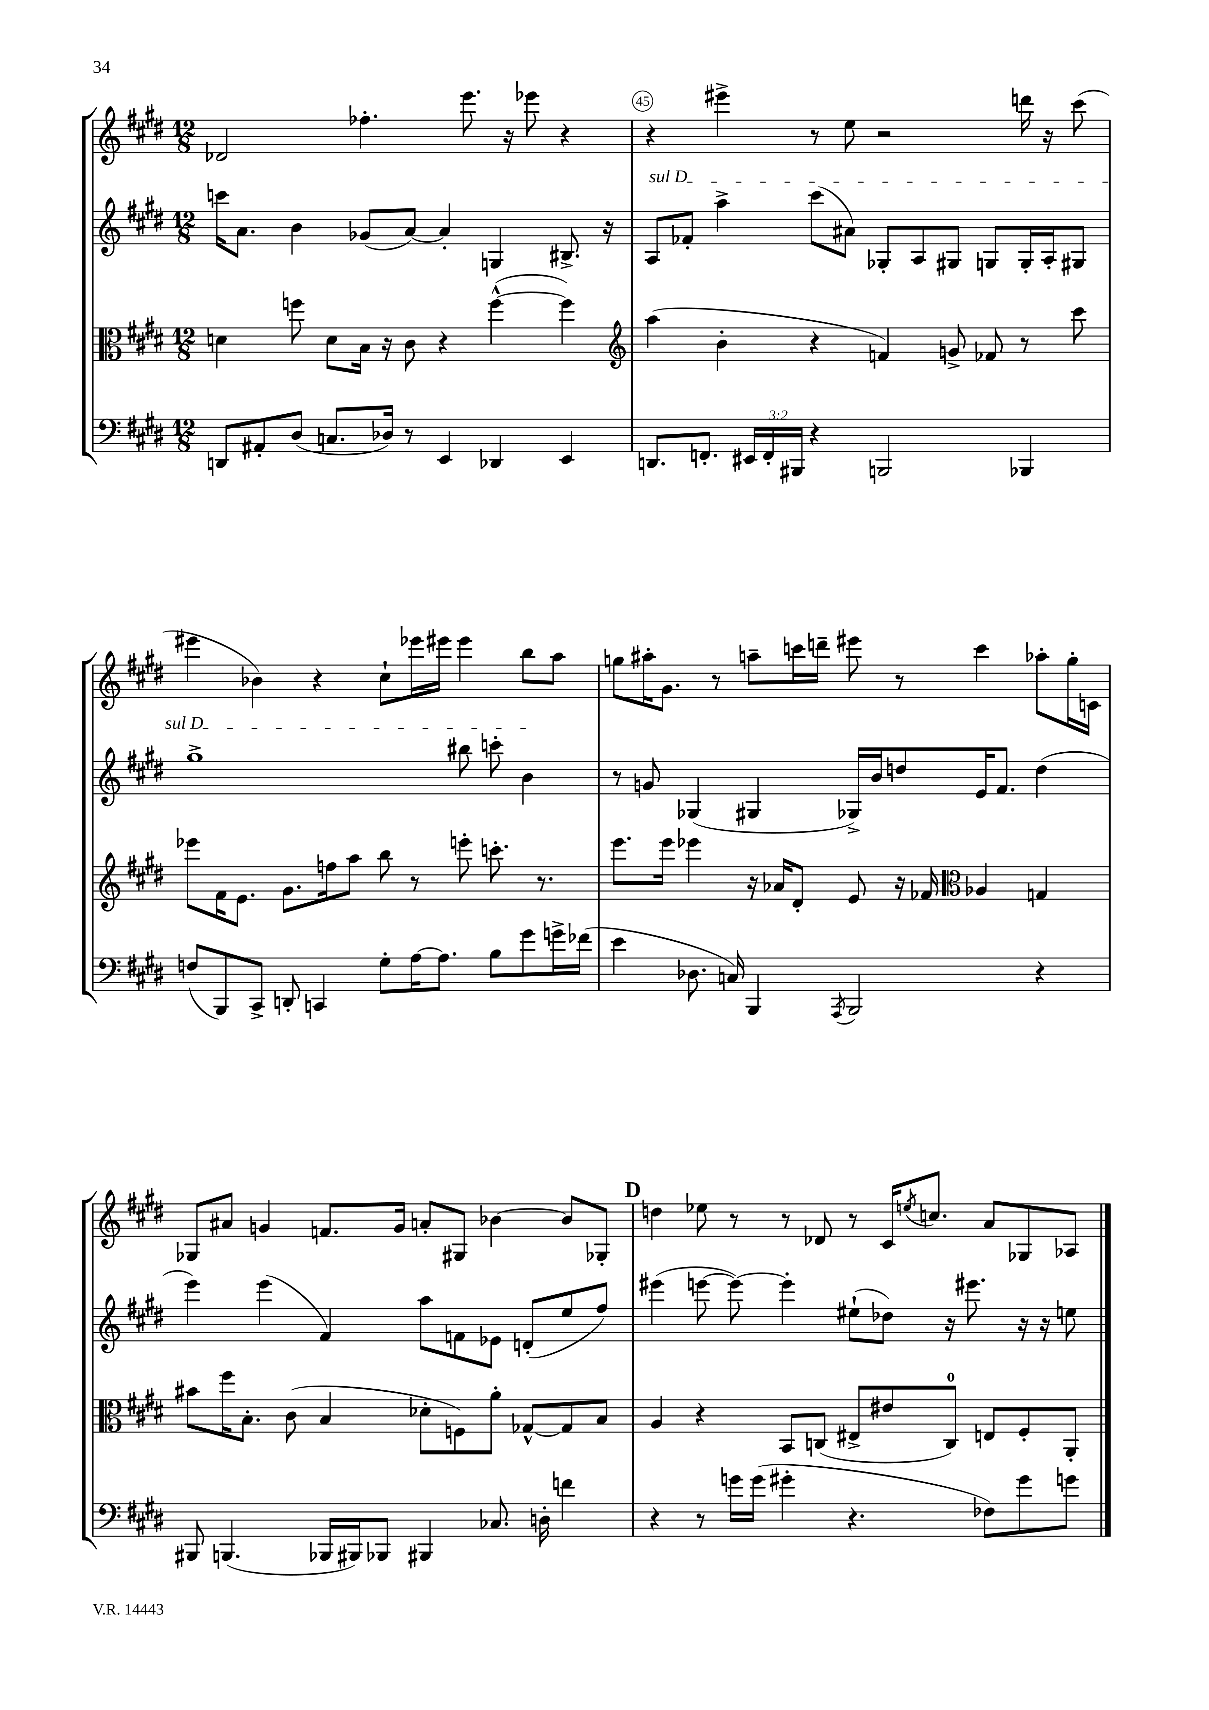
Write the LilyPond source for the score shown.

<<
\new StaffGroup <<
\new Staff = "s0" {
    \clef treble \key e \major \numericTimeSignature \time 12/8
    des'2 fes''4.-. e'''8. r16 ees'''8 r4 |
    r4 eis'''4-> r8 e''8 r2 d'''16 r16 cis'''8( |
    eis'''4 bes'4) r4 cis''8-! ees'''16 eis'''16 eis'''4 b''8 a''8 |
    g''8 ais''16-. gis'8. r8 a''8-- c'''16 d'''16-- eis'''8 r8 c'''4 aes''8-. g''16-. c'16 |
    ges8 ais'8 g'4 f'8. g'16 a'8-. gis8 bes'4~ bes'8 ges8-. |
    \mark \markup { \bold "D" } d''4 ees''8 r8 r8 des'8 r8 cis'16 \acciaccatura { e''8 } c''8. a'8 ges8 aes8 \bar "|." |
}
\new Staff = "s1" {
    \clef treble \key e \major \numericTimeSignature \time 12/8
    c'''16 a'8. b'4 ges'8( a'8~) a'4-. g4 bis8.-> r16 |
    \once \override TextSpanner.bound-details.left.text = \markup { \italic "sul D" } a8\startTextSpan fes'8-. a''4-> cis'''8( ais'8) ges8-. a8 gis8 g8 g16-. a16-. gis8 |
    gis''1-> bis''8 c'''8-. b'4\stopTextSpan |
    r8 g'8 ges4( gis4 ges16->) b'16 d''8 e'16 fis'8. d''4( |
    e'''4) e'''4( fis'4) a''8 f'8 ees'8 d'8-.( e''8 fis''8) |
    \mark \markup { \bold "D" } eis'''4( e'''8~ e'''8~) e'''4-. eis''8-!( des''8) r16 eis'''8. r16 r16 e''8 \bar "|." |
}
\new Staff = "s2" {
    \clef alto \key e \major \numericTimeSignature \time 12/8
    d'4 f''8 d'8 b16 r16 cis'8 r4 f''4~-^( f''4) |
    \clef treble a''4( b'4-. r4 f'4) g'8-> fes'8 r8 cis'''8 |
    ees'''8 fis'16 e'8. gis'8. f''16 a''8 b''8 r8 e'''8-. c'''8.-. r8. |
    e'''8. e'''16 ees'''4 r16 aes'16 dis'8-. e'8 r16 fes'16 \clef alto aes4 g4 |
    bis'8 fis''16 b8.-. cis'8( b4 des'8-. f8) a'8-. ges8~-^ ges8 b8 |
    \mark \markup { \bold "D" } a4 r4 b,8 c8( eis8-> eis'8 c8-0) e8 fis8-. a,8-. \bar "|." |
}
\new Staff = "s3" {
    \clef bass \key e \major \numericTimeSignature \time 12/8 \override Staff.TupletNumber.text = #tuplet-number::calc-fraction-text
    d,8 ais,8-. dis8( c8. des16) r8 e,4 des,4 e,4 |
    d,8. f,8.-. \tuplet 3/2 { eis,16 f,16-. bis,,16 } r4 b,,2 bes,,4 |
    f8( b,,8) cis,8-> d,8-. c,4 gis8-. a16~ a8. b8 gis'8 g'16-> fes'16( |
    e'4 des8. c16) b,,4 \acciaccatura { a,,8 } b,,2 r4 |
    bis,,8 b,,4.( bes,,16 bis,,16) bes,,8 bis,,4 ces8. d16-. f'4 |
    \mark \markup { \bold "D" } r4 r8 g'16 g'16( gis'4-. r4. fes8) gis'8 g'8 \bar "|." |
}
>>
>>
\layout { \context { \Score currentBarNumber = #44 \override BarNumber.break-visibility = ##(#f #t #t) barNumberVisibility = #(every-nth-bar-number-visible 5) \override BarNumber.stencil = #(make-stencil-circler 0.1 0.3 ly:text-interface::print) } }
